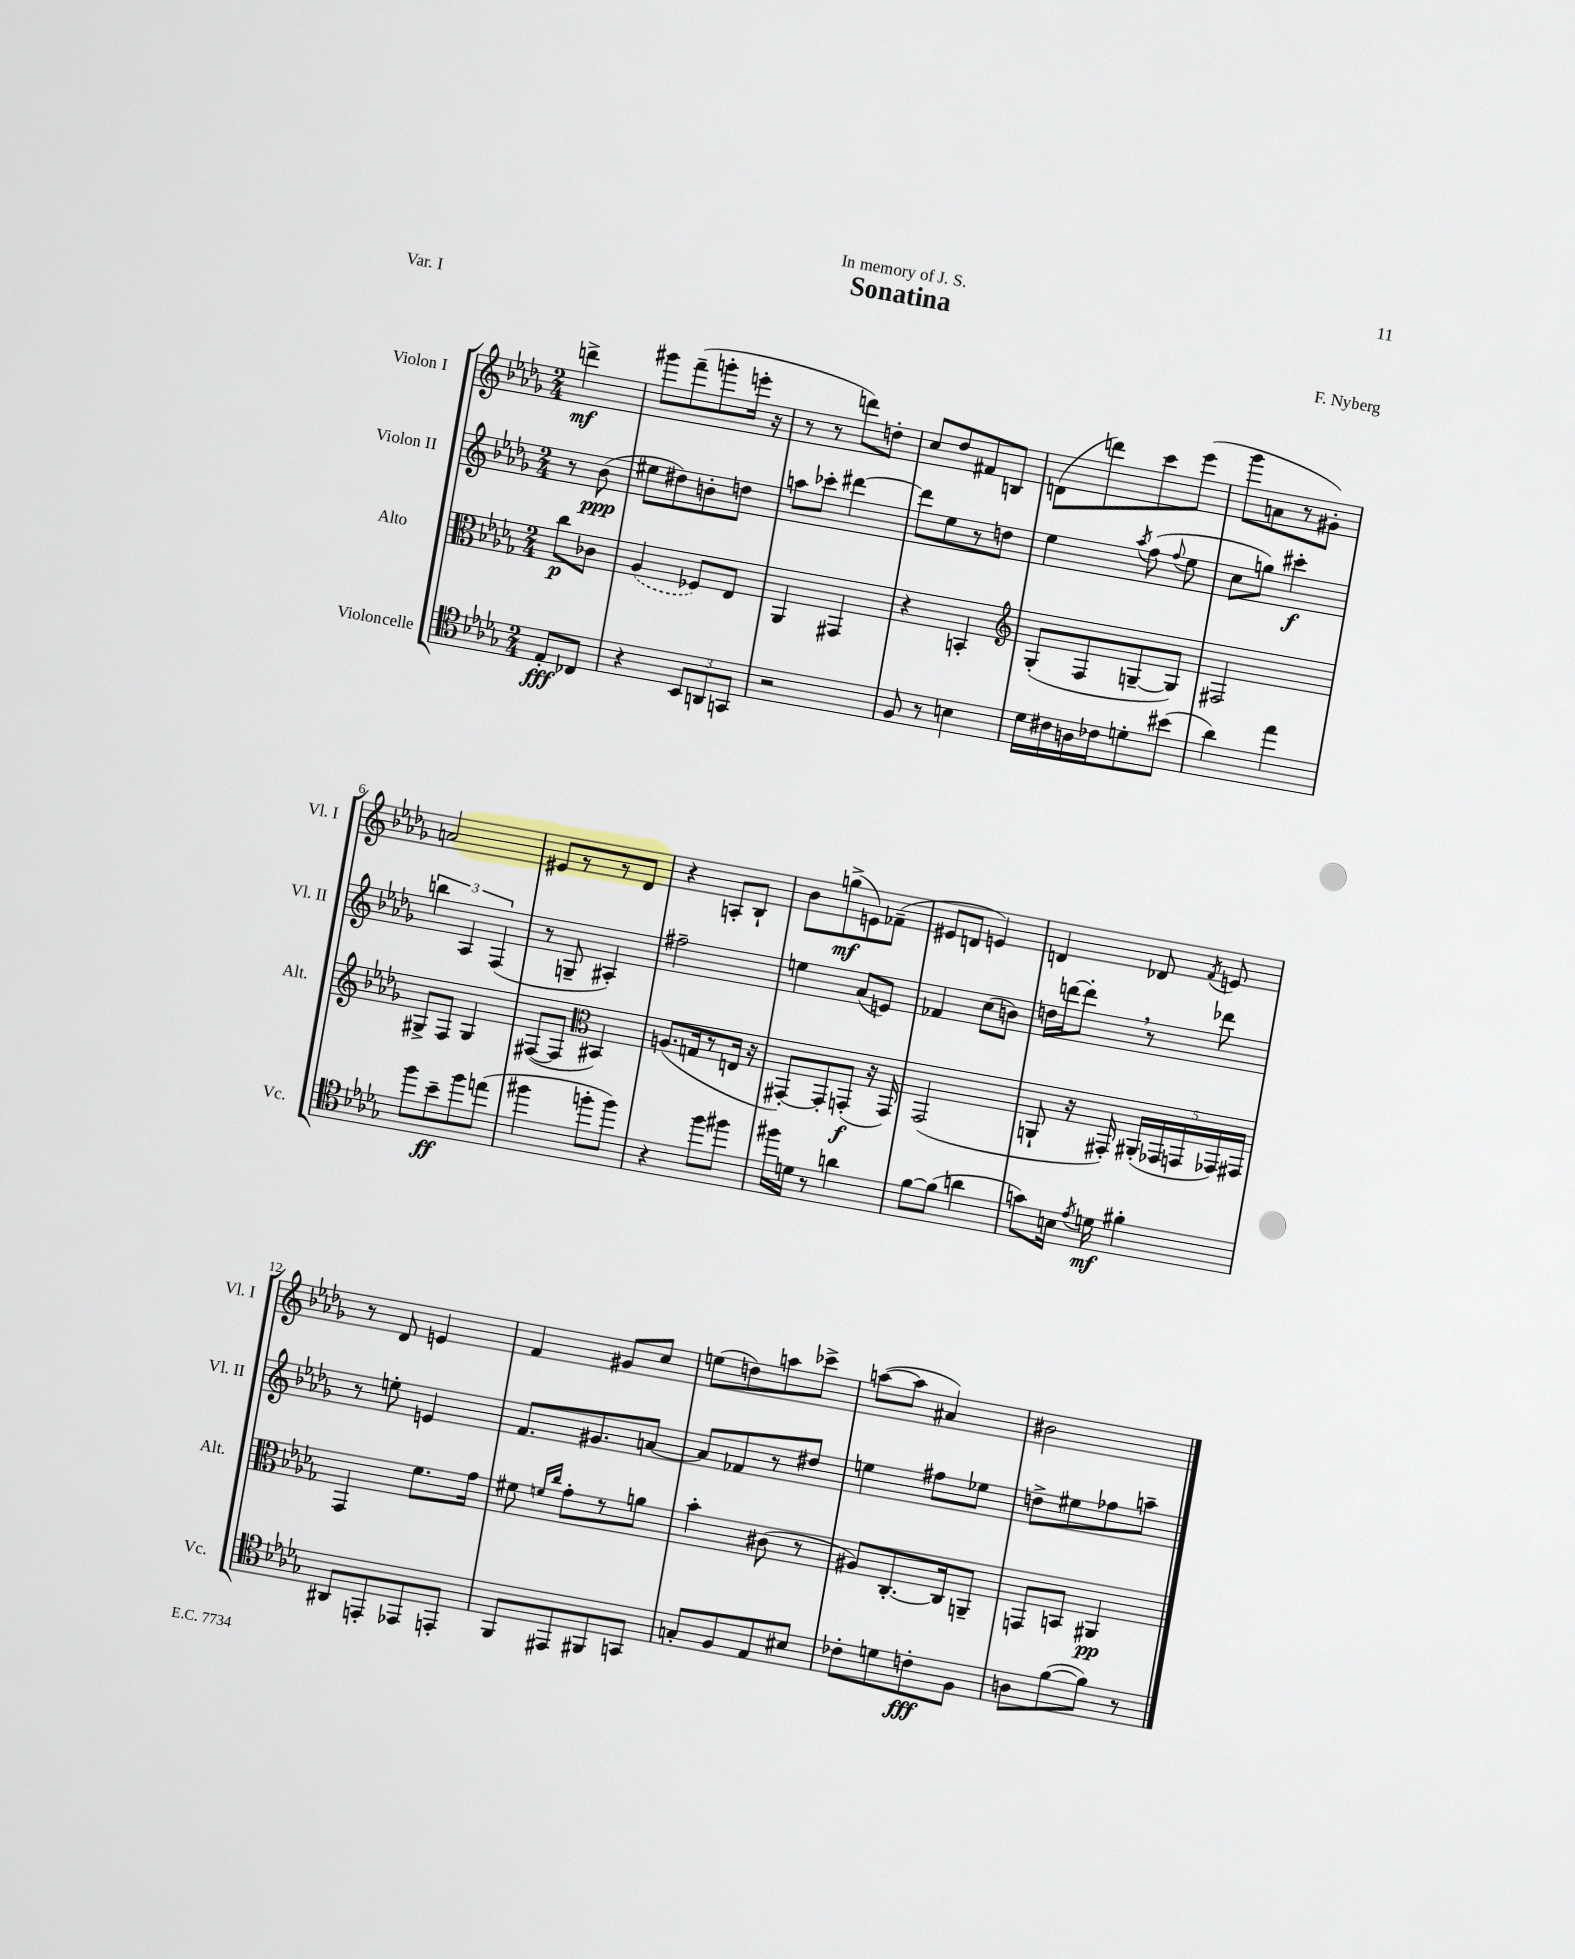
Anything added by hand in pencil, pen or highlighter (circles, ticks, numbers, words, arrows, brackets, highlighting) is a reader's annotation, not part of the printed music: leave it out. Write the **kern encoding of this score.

**kern	**dynam	**kern	**dynam	**kern	**dynam	**kern	**dynam
*part4	*part4	*part3	*part3	*part2	*part2	*part1	*part1
*staff4	*staff4	*staff3	*staff3	*staff2	*staff2	*staff1	*staff1
*I"Violoncelle	*	*I"Alto	*	*I"Violon II	*	*I"Violon I	*
*I'Vc.	*	*I'Alt.	*	*I'Vl. II	*	*I'Vl. I	*
*clefC4	*	*clefC3	*	*clefG2	*	*clefG2	*
*k[b-e-a-d-g-]	*	*k[b-e-a-d-g-]	*	*k[b-e-a-d-g-]	*	*k[b-e-a-d-g-]	*
*M2/4	*	*M2/4	*	*M2/4	*	*M2/4	*
=	=	=	=	=	=	=	=
8E-'/L	fff	8cc\L	p	8r	.	4dddn^\	mf
8C-X/J	.	8c-X\J	.	(8b-\	ppp	.	.
=1	=1	=1	=1	=1	=1	=1	=1
4r	.	(4A-/	.	8ee#X\L	.	8ggg#X\L	.
.	.	.	.	8dd#X\)	.	(8fff~\	.
12BB-/L	.	8F-X/L)	.	8bn'\	.	8gggn'\	.
12AAn/	.	.	.	.	.	.	.
.	.	8E-/J	.	8ddn\J	.	16eeen'\Jk	.
12GGn/J	.	.	.	.	.	.	.
.	.	.	.	.	.	16r	.
=2	=2	=2	=2	=2	=2	=2	=2
2r	.	4AA-/	.	8aan\L	.	8r	.
.	.	.	.	8ccc-X'\J	.	8r	.
.	.	4GG#X/	.	[4ddd#X\	.	8dddn\L)	.
.	.	.	.	.	.	8ddn'\J	.
=3	=3	=3	=3	=3	=3	=3	=3
8F/	.	4r	.	8ddd#\L]	.	8cc/L	.
8r	.	.	.	8ee-\	.	8dd-/	.
4Bn\	.	4BBn'/	.	8r	.	8f#X/	.
.	.	.	.	8ddn\J	.	8Bn/J	.
=4	=4	=4	=4	=4	=4	=4	=4
*	*	*clefG2	*	*	*	*	*
16d-\LL	.	(8G-'/L	.	4ee-\	.	(8dn\L	.
16c#X\	.	.	.	.	.	.	.
16An\	.	8F/	.	.	.	8dddn\)	.
16c-X\J	.	.	.	.	.	.	.
.	.	.	.	8qaa-/	.	.	.
8dn'\	.	[8Gn~/	.	(8ff\	.	8ccc\	.
.	.	.	.	8qqff/	.	.	.
(8b#X\J	.	8G/J])	.	8ee-\	.	(8eee-\J	.
=5	=5	=5	=5	=5	=5	=5	=5
4a-\)	.	2F#X/	.	8cc\L	.	8ggg-\L	.
.	.	.	.	8ggn\J)	.	8an\	.
4ee-\	.	.	.	4ccc#X'\	f	8r	.
.	.	.	.	.	.	8g#X'\J)	.
!!LO:LB:g=z
=6	=6	=6	=6	=6	=6	=6	=6
8ff\L	.	8G#X^/L	.	6bbn\	.	2an/	.
8b-~\	ff	8F/J	.	.	.	.	.
.	.	.	.	6A-/	.	.	.
8ff\	.	4G#/	.	.	.	.	.
.	.	.	.	(6F/	.	.	.
(8een\J	.	.	.	.	.	.	.
=7	=7	=7	=7	=7	=7	=7	=7
4ff#X\	.	([8F#X/L	.	8r	.	8e#X/L	.
.	.	8F#/J]	.	8Gn~/	.	8r	.
*	*	*clefC3	*	*	*	*	*
8ffn'\L	.	4BB#X/)	.	4A#X'/)	.	8r	.
8ff\J)	.	.	.	.	.	8d-/J	.
=8	=8	=8	=8	=8	=8	=8	=8
4r	.	(8.An/L	.	2ff#X~\	.	4r	.
.	.	16Gn/k	.	.	.	.	.
8ff\L	.	8r	.	.	.	8An'/L	.
8ff#X\J	.	16En/Jk	.	.	.	8B-`/J	.
.	.	16r	.	.	.	.	.
=9	=9	=9	=9	=9	=9	=9	=9
16ff#X\LL	.	[8GG#X'/L)	.	4een\	.	8b-\L	.
16dn\JJ	.	.	.	.	.	.	.
8r	.	8GG#'/]	.	.	.	(8ggn^\	mf
4an\	.	(8GGn'/J	f	(8a-/L	.	8en\)	.
.	.	16r	.	8en/J)	.	(8f-X~\J	.
.	.	16GG/)	.	.	.	.	.
=10	=10	=10	=10	=10	=10	=10	=10
[8f\L	.	(2GG-/	.	4f-X/	.	8e#X/L	.
(8f\J]	.	.	.	.	.	8dn/J	.
4an\	.	.	.	(8cc\L	.	4en/)	.
.	.	.	.	8bn\J)	.	.	.
=11	=11	=11	=11	=11	=11	=11	=11
8gn\L)	.	8AAn`/	.	16ddn\LL	.	4dn/	.
.	.	.	.	[16dddn\J	.	.	.
16Bn\Jk	.	16r	.	8ddd',\J]	.	.	.
8qe-/	.	.	.	.	.	.	.
16dn\	mf	16GG#X'/)	.	.	.	.	.
4f#X'\	.	(20AA#X'/LL	.	8r	.	8d-X/	.
.	.	20GG-X/	.	.	.	.	.
.	.	20GGn/	.	.	.	.	.
.	.	.	.	.	.	8qf/	.
.	.	.	.	8ddd-X\	.	8en/	.
.	.	20GG-X/)	.	.	.	.	.
.	.	20GG#X/JJ	.	.	.	.	.
!!LO:LB:g=z
=12	=12	=12	=12	=12	=12	=12	=12
8AA#X/L	.	4GG-/	.	8r	.	8r	.
8EEn'/	.	.	.	8een'\	.	8d-/	.
8EE-X/	.	8.f\L	.	4en/	.	4en/	.
8EEn'/J	.	.	.	.	.	.	.
.	.	16g-\Jk	.	.	.	.	.
=13	=13	=13	=13	=13	=13	=13	=13
8FF/L	.	8f#X\	.	8.f/L	.	4f/	.
.	.	16qqfn/LL	.	.	.	.	.
.	.	16qqcc/JJ	.	.	.	.	.
8EE#X/	.	8g-'\L	.	.	.	.	.
.	.	.	.	8.g#X/	.	.	.
8FF#X/	.	8r	.	.	.	8g#X/L	.
8GGn/J	.	8an\J	.	[8an/J	.	8cc/J	.
=14	=14	=14	=14	=14	=14	=14	=14
8Gn'/L	.	4b-'\	.	8a/L]	.	(8een\L	.
8F/	.	.	.	8f-X/	.	8ddn\)	.
8E-/	.	(8c#X\	.	8r	.	8aan\	.
8B#X/J	.	8r	.	8dd#X/J	.	8ccc-X^\J	.
=15	=15	=15	=15	=15	=15	=15	=15
8c-X'\L	.	8A#X/L)	.	4een\	.	([8aan\L	.
8dn\	.	[8.C'/	.	.	.	8aa\J]	.
8cn'\	fff	.	.	8ff#X\L	.	4a#X/)	.
.	.	16C/k]	.	.	.	.	.
8F\J	.	8AAn~/J	.	8ee-X\J	.	.	.
=16	=16	=16	=16	=16	=16	=16	=16
8An\L	.	8GGn/L	.	8ddn^\L	.	2b#X\	.
([8f\	.	8BBn/J	.	8ee#X\	.	.	.
8f\J])	.	4AA#X/	pp	8ff-X\	.	.	.
8r	.	.	.	8aan~\J	.	.	.
==	==	==	==	==	==	==	==
*-	*-	*-	*-	*-	*-	*-	*-
